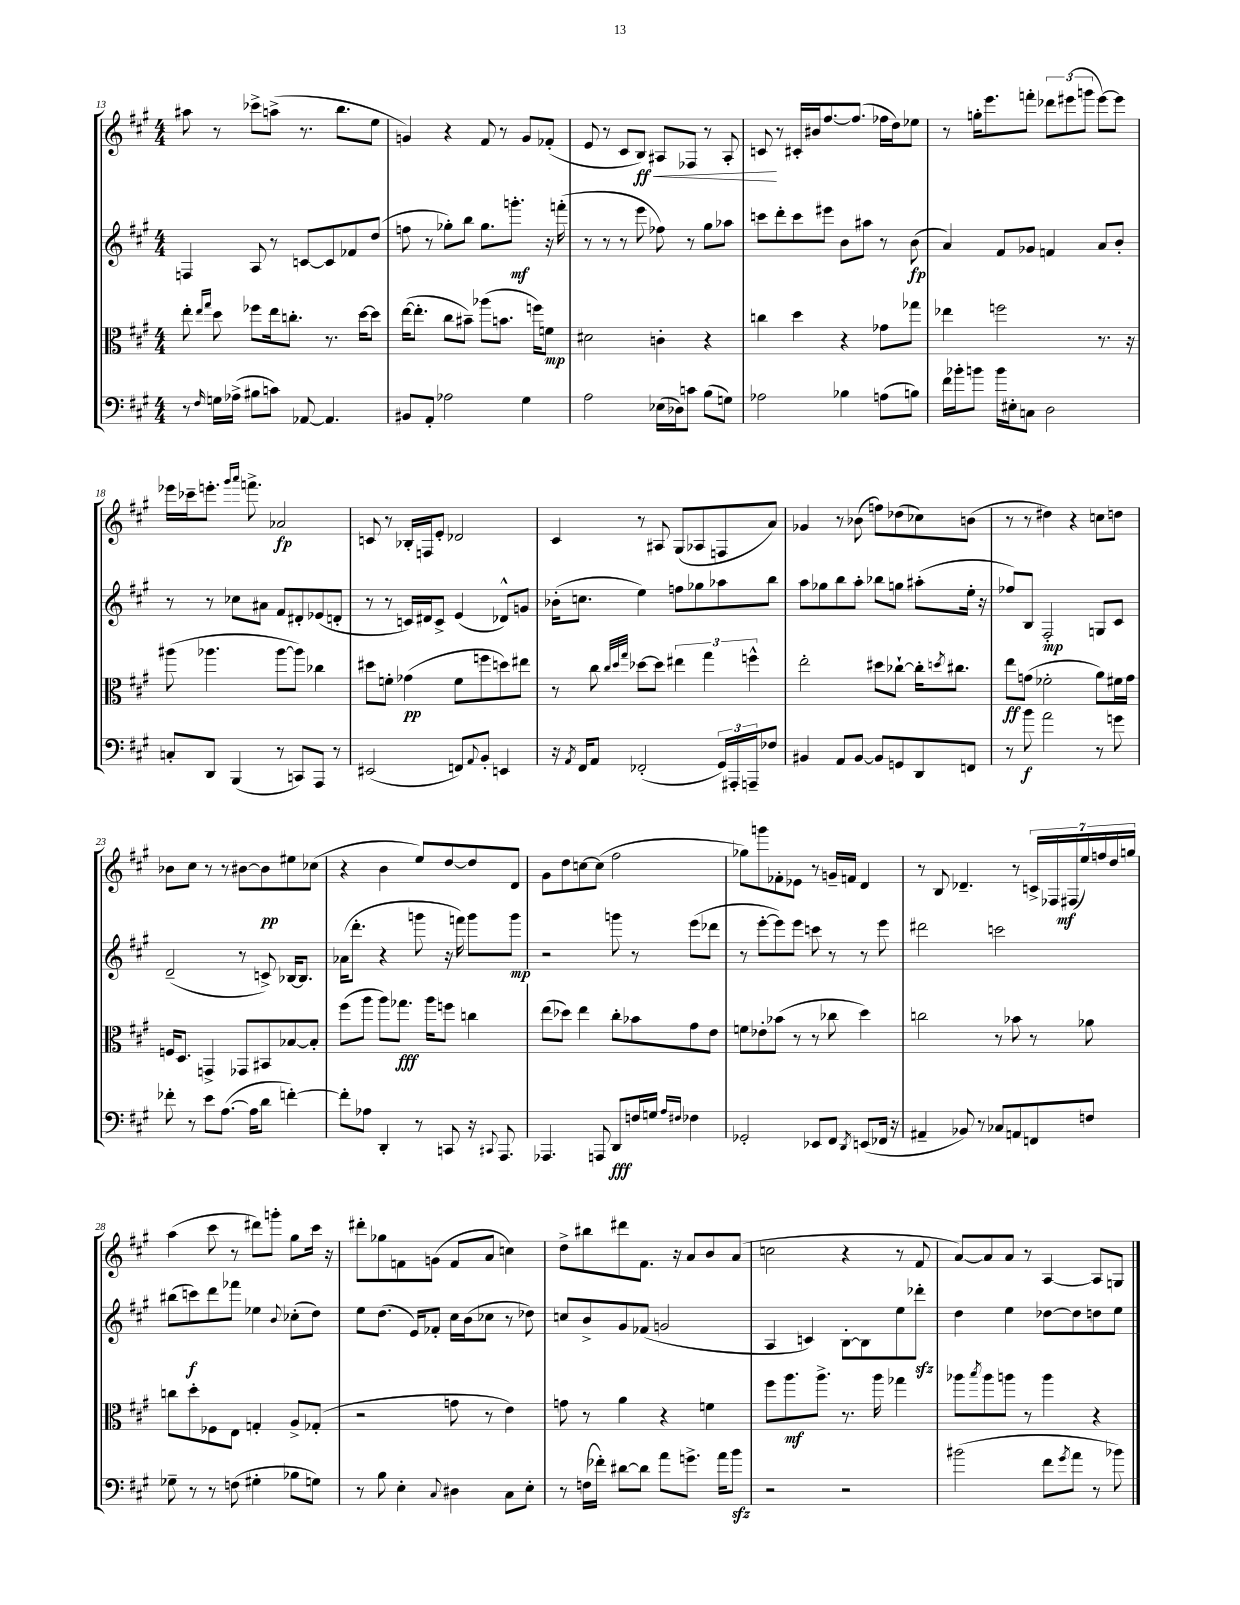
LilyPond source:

<<
\new StaffGroup <<
\new Staff = "s0" {
    \clef treble \key a \major \numericTimeSignature \time 4/4
    ais''8 r8 ces'''8-> a''8->( r8. b''8. e''8 |
    g'4) r4 fis'8 r8 g'8 fes'8-.( |
    e'8 r8 cis'8 b8\ff\<) ais8 fes8 r8 ais8-. |
    c'8\! r8 cis'16-. bis'16 fis''8.~ fis''8.( fes''16 d''16) ees''8 |
    r8 g''16-. e'''8. f'''8-. \tuplet 3/2 { des'''8 eis'''8( g'''8 } eis'''8~) eis'''8 |
    ees'''16 ces'''16-- e'''8.-. \grace { gis'''16 a'''16 } f'''8.-> aes'2\fp |
    c'8 r8 bes16-. f16 e'8-. des'2 |
    cis'4 r8 ais8 gis8( aes8 f8 a'8) |
    ges'4 r8 bes'8( f''8) des''8( ces''8) b'8( |
    r8 r8 dis''4) r4 c''8 d''8 |
    bes'8 cis''8 r8 r8 bis'8~ bis'8\pp eis''8 ces''8( |
    r4 b'4 e''8) d''8~ d''8 d'8 |
    gis'8 d''8 c''8~ c''8( fis''2 |
    ges''8) g'''8 fes'8-. ees'8 r8 g'16-- f'16 d'4 |
    r8 b8 des'4.-- r8 \tuplet 7/4 { c'16-> fes16 fis16\mf( e''16) f''16 d''16 g''16 } |
    a''4( cis'''8 r8 dis'''8) g'''8-. gis''8 cis'''16 r16 |
    dis'''8-. ges''8 f'8 g'8( f'8 a'8 c''4) |
    d''8-> bis''8 dis'''8 fis'8. r16 a'8 b'8 a'8( |
    c''2 r4 r8 fis'8 |
    a'8~) a'8 a'8 r8 a4~ a8 g8 \bar "|." |
}
\new Staff = "s1" {
    \clef treble \key a \major \numericTimeSignature \time 4/4
    f4 a8 r8 c'8~ c'8 fes'8 d''8( |
    f''8 r8 ges''8-.) b''8 ges''8. g'''8.-.\mf r16 f'''16-.( |
    r8 r8 r8 e'''8 fes''8) r8 gis''8 aes''8 |
    c'''8 d'''8-. c'''8 eis'''8 b'8 ais''8 r8 b'8\fp( |
    a'4) fis'8 ges'8 f'4 a'8 b'8-. |
    r8 r8 ces''8 ais'8 fis'8 dis'8-. ees'8( d'8-. |
    r8 r8 c'16) dis'16 c'8-> e'4( des'8-^) g'8 |
    bes'16-.( c''8. e''4) f''8 ges''8 aes''8 b''8 |
    a''8 ges''8 b''8 a''8-. bes''8 g''8 ais''8-.( e''16-. r16 |
    fes''8) b8 fis2-.\mp g8 cis'8 |
    d'2--( r8 c'8->) bes16~ bes8. |
    aes'16( d'''8.-. r4 g'''8 r16 f'''16) g'''8 g'''8\mp |
    r2 g'''8 r8 e'''8( des'''8 |
    r8 e'''8~-. e'''8) e'''8 c'''8 r8 r8 e'''8 |
    dis'''2 c'''2 |
    bis''8( c'''8\f) d'''8 fes'''8 ees''4 \appoggiatura { b'8 } ces''8-.( d''8) |
    e''8 d''8.( e'16) fes'8-. cis''16 b'16( ces''8 r8 des''8) |
    c''8 b'8-> gis'8 fes'8( g'2 |
    a4 c'4) b8~-. b8 e''8 des'''8-.\sfz |
    d''4 e''4 des''8~ des''8 d''8 e''8 \bar "|." |
}
\new Staff = "s2" {
    \clef alto \key a \major \numericTimeSignature \time 4/4
    e''8-. \grace { e''16 gis''16 } d''8 fes''8 e''16 c''8.-. r8. d''16~ d''8 |
    e''16~( e''8.-. cis''8 bis'8--) aes''8( b'8. f''16) f'8\mp |
    dis'2 c'4-. r4 |
    c''4 d''4 r4 ges'8 ges''8 |
    ees''4 f''2 r8. r16 |
    ais''8( aes''4. aes''8~ aes''8) ces''4 |
    dis''8 f'8-. ges'4\pp( f'8 f''8 d''8) eis''8 |
    r8 cis''8 \grace { cis''32 d''32 gis''32 } des''8~ des''8 \tuplet 3/2 { eis''4 gis''4 f''4-^ } |
    e''2-. dis''8 ces''8~-! ces''16-. \acciaccatura { d''8 } cis''8. |
    e''8\ff g'8( fes'2-. a'8) fis'16 g'16 |
    f16 d8. g,4-> ges,8 bis,8 bes8~ bes8-. |
    fis''8( a''8 a''8) ges''8.\fff a''16 f''8 c''4 |
    e''8( des''8) e''4 cis''8-. bes'8 gis'8 e'8 |
    f'8 ees'8-. bes'8( r8 r8 ces''8 d''4) |
    c''2 r8 bes'8 r8 aes'8 |
    c''8 d''8-. fes8 e8 g4-. a8-> ges8-.( |
    r2 g'8 r8 e'4) |
    g'8 r8 a'4 r4 f'4 |
    fis''8 a''8.\mf a''8.-> r8. a''16 ges''4 |
    aes''8 \acciaccatura { b''8 } aes''8 a''8 r8 a''4 r4 \bar "|." |
}
\new Staff = "s3" {
    \clef bass \key a \major \numericTimeSignature \time 4/4
    r8 \grace { fis16 } g16 aes16->( bis8 c'8) aes,8~ aes,4. |
    bis,8 a,8-. aes2 gis4 |
    a2 ees16( des16) c'8 b8( g8) |
    aes2 bes4 a8( b8) |
    fis'16 bes'16-. b'8 b'16 eis16-. c8 d2 |
    c8-. d,8 b,,4( r8 c,8) a,,8 r8 |
    eis,2( f,8) \appoggiatura { a,8 } b,8-. e,4 |
    r16 \acciaccatura { a,8 } fis,16 a,8 fes,2-.( \tuplet 3/2 { gis,16) ais,,16-. a,,16-- } fes8 |
    bis,4 a,8 bis,8~ bis,8 g,8 d,8 f,8 |
    r8 b'8\f a'2 r8 g'8 |
    fes'8-. r8 e'8 a8.~( a16 d'8 f'4~-.) |
    f'8-. aes8 d,4-. r8 c,8 r16 \appoggiatura { cis,8 } a,,8. |
    aes,,4. a,,8 d,8\fff f16 g16 \grace { a16 fis16 } fes4 |
    ges,2-. ees,8 fis,8 \acciaccatura { d,8 } e,8( fes,16 r16 |
    ais,4-- bes,8) r8 ces8 a,8 f,8 f8 |
    ges8-- r8 r8 f8( gis4-. bes8 g8) |
    r8 b8 e4-. \appoggiatura { cis8 } dis4 cis8 e8-. |
    r8 f16( fes'16-.) dis'8~ dis'8 a'8 g'8.-> a'16 b'8\sfz |
    r2 r2 |
    bis'2( fis'8 \acciaccatura { gis'8 } a'8 r8 bes'8) \bar "|." |
}
>>
>>
\layout { \context { \Score currentBarNumber = #13 } }
